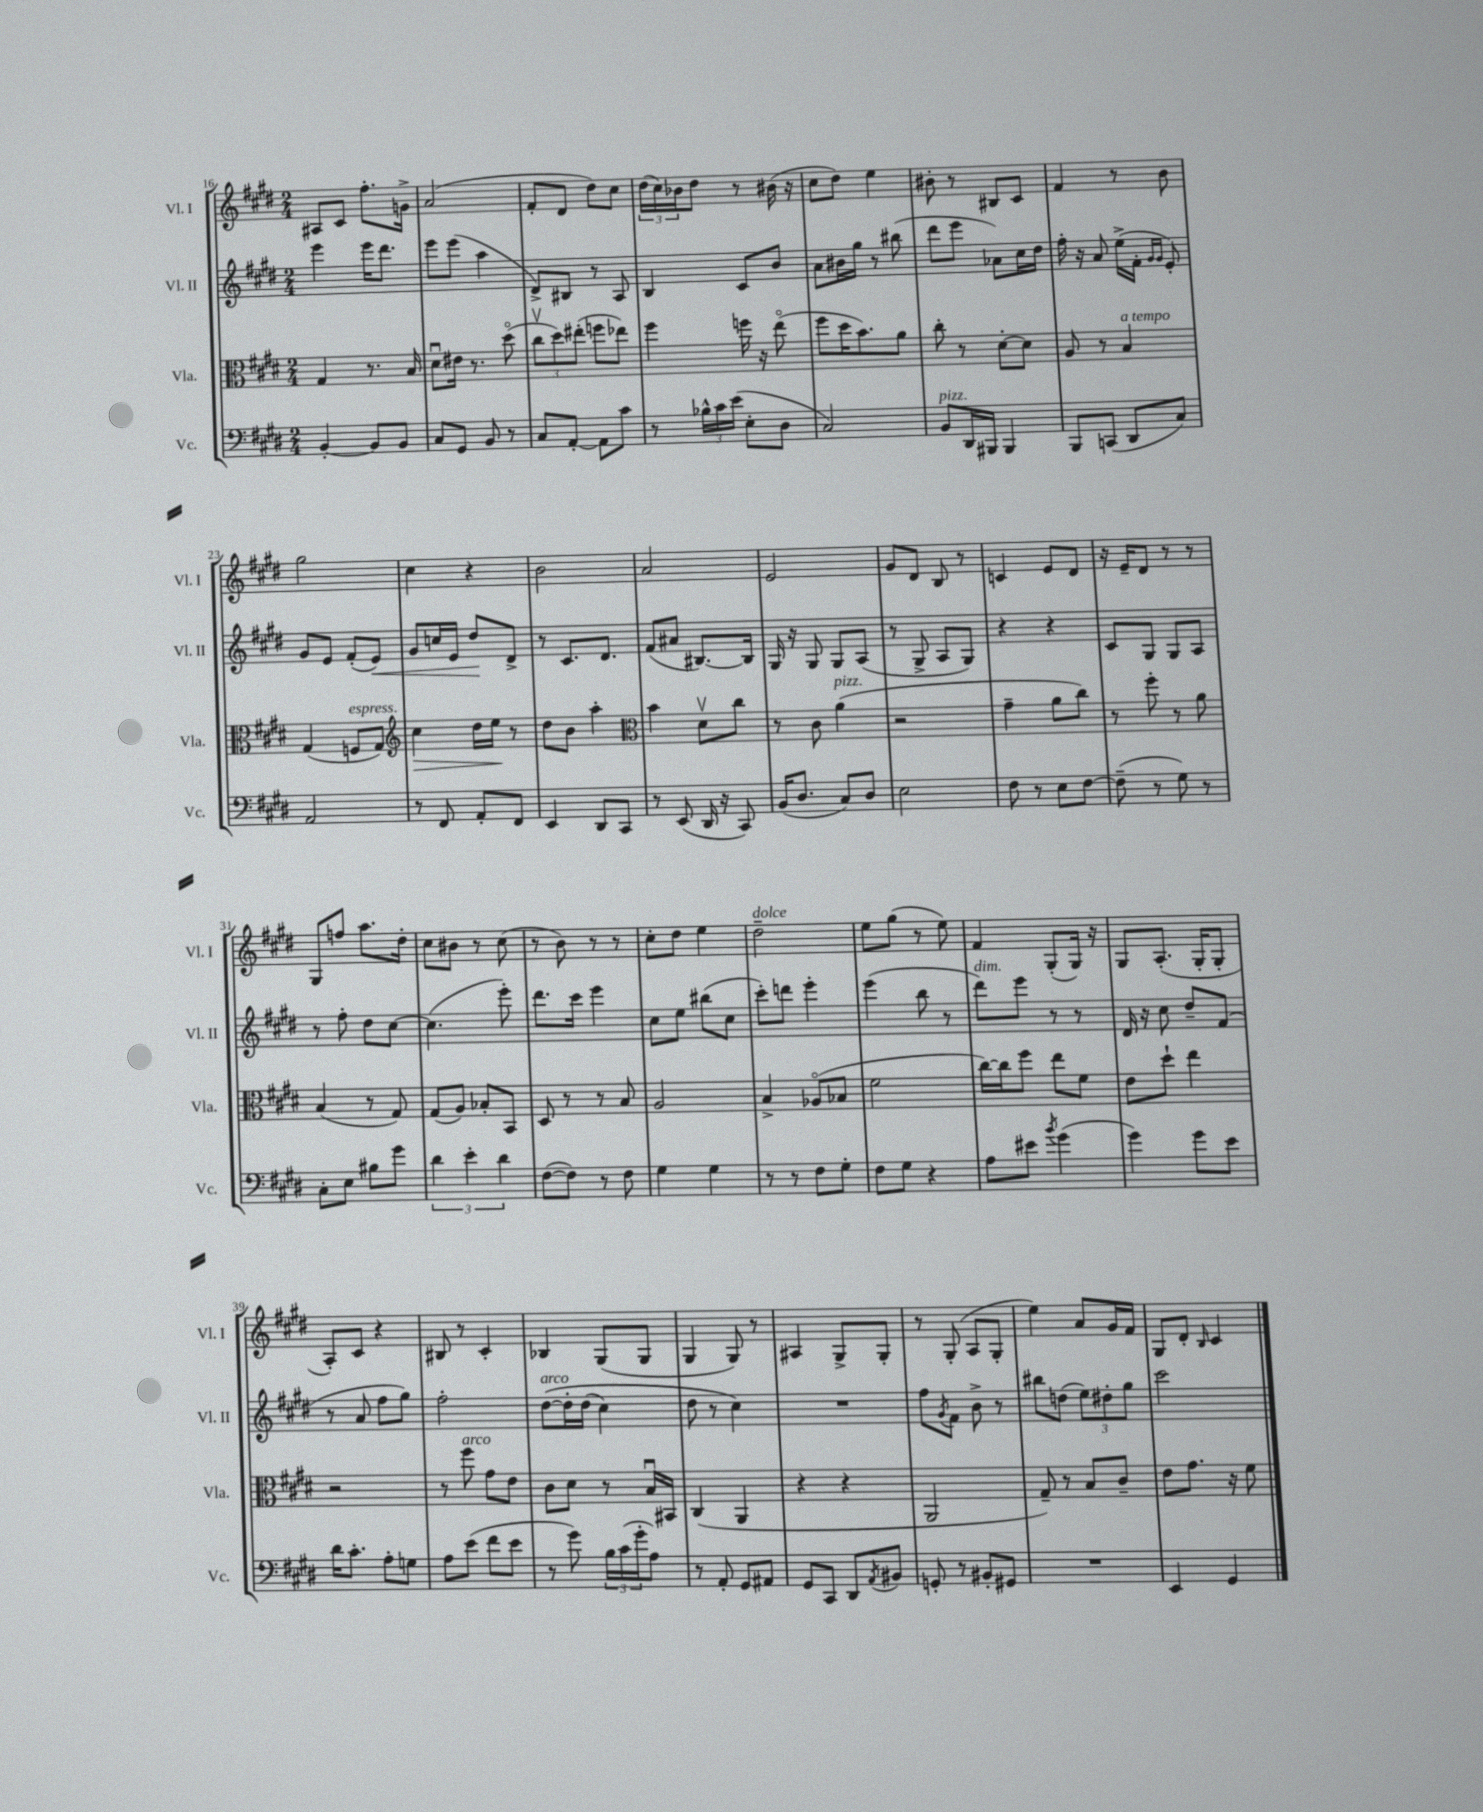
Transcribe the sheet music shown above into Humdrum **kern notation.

**kern	**kern	**dynam	**kern	**dynam	**kern
*part4	*part3	*part3	*part2	*part2	*part1
*staff4	*staff3	*staff3	*staff2	*staff2	*staff1
*I"Vc.	*I"Vla.	*	*I"Vl. II	*	*I"Vl. I
*I'Vc.	*I'Vla.	*	*I'Vl. II	*	*I'Vl. I
*clefF4	*clefC3	*	*clefG2	*	*clefG2
*k[f#c#g#d#]	*k[f#c#g#d#]	*	*k[f#c#g#d#]	*	*k[f#c#g#d#]
*M2/4	*M2/4	*	*M2/4	*	*M2/4
=16	=16	=16	=16	=16	=16
[4BB'/	4G#/	.	4eee\	.	8A#X/L
.	.	.	.	.	8c#/J
8BB/L]	8.r	.	16eee\KL	.	8.ff#'\L
.	.	.	8.ddd#\J	.	.
8BB/J	.	.	.	.	.
.	16B/	.	.	.	16gn^\Jk
=17	=17	=17	=17	=17	=17
8C#/L	8d#u\L	.	8eee\L	.	(2a/
8GG#/J	16e#X\Jk	.	(8eee\J	.	.
.	8.r	.	.	.	.
8BB/	.	.	4aa\	.	.
8r	(8dd#\	.	.	.	.
=18	=18	=18	=18	=18	=18
8C#/L	12cc#v\L	.	8d#^/L)	.	8f#'/L
.	12dd#\)	.	.	.	.
[8AA'/J	.	.	8B#X/J	.	8d#/J
.	(12ee#X'\J	.	.	.	.
8AA\L]	8ffn\L	.	8r	.	8dd#\L)
8c#\J	8ee-X\J)	.	8A/	.	8cc#\J
=19	=19	=19	=19	=19	=19
8r	4ff#\	.	4B/	.	(24dd#\LL
.	.	.	.	.	24cc#\)
.	.	.	.	.	24b-X\J
24B-X^^\LL	.	.	.	.	8dd#\J
24c#\	.	.	.	.	.
(24e\JJ	.	.	.	.	.
8E'\L	16ffn\	.	8c#/L	.	8r
.	16r	.	.	.	.
8D#\J	(8ee\	.	8b/J	.	(16b#X\
.	.	.	.	.	16r
=20	=20	=20	=20	=20	=20
2C#/)	8ff#\L	.	8a\L	.	8cc#\L
.	16dd#\K	.	16b#X\L	.	8dd#\J)
.	8.b\)	.	16gg#\JJ	.	.
.	.	.	8r	.	4ee\
.	8a\J	.	(8bb#X\	.	.
=21	=21	=21	=21	=21	=21
!LO:TX:a:i:t=pizz.	!	!	!	!	!
8BB/L	8cc#'\	.	8ddd#\L	.	8b#X'\
16DD#/L	8r	.	8eee\J	.	8r
16BBB#X/JJ	.	.	.	.	.
4BBB#/	[8d#'\L	.	8a-X\L)	.	8B#X/L
.	8d#\J]	.	16cc#\L	.	8c#/J
.	.	.	16dd#\JJ	.	.
=22	=22	=22	=22	=22	=22
8BBB/L	8A/	.	16ff#'\	.	4f#/
.	.	.	16r	.	.
(8CCn/J	8r	.	8a/	.	.
!	!LO:TX:a:i:t=a tempo	!	!	!	!
8DD#/L	4B/	.	(16ee^\LL	.	8r
.	.	.	16f#'\JJ	.	.
.	.	.	16qqg#/LL	.	.
.	.	.	16qqg#/JJ	.	.
8C#/J)	.	.	8e'/)	.	8b\
!!LO:LB:g=z
=23	=23	=23	=23	=23	=23
2AA/	(4G#/	.	8g#/L	.	2gg#\
.	.	.	8e/J	.	.
!	!LO:TX:a:i:t=espress.	!	!	!	!
.	8Fn/L	.	(8f#'/L	.	.
!	!	!	!	!LO:HP:b	!
.	8G#/J)	.	8e/J)	<	.
=24	=24	=24	=24	=24	=24
*	*clefG2	*	*	*	*
!	!	!LO:HP:b	!	!	!
8r	4cc#\	>	8g#/L	.	4cc#\
8FF#/	.	.	16ccn/L	.	.
.	.	.	16e/JJ	.	.
8AA'/L	16dd#\LL	.	8dd#/L	.	4r
.	16ee\JJ	.	.	.	.
8FF#/J	8r	]	8d#^/J	[	.
=25	=25	=25	=25	=25	=25
4EE/	8dd#\L	.	8r	.	2b\
.	8b\J	.	8.c#/L	.	.
8DD#/L	4aa'\	.	.	.	.
.	.	.	8.d#/J	.	.
8CC#/J	.	.	.	.	.
=26	=26	=26	=26	=26	=26
*	*clefC3	*	*	*	*
8r	4b\	.	(8f#/L	.	2a/
(8EE/	.	.	8a#X/J	.	.
16DD#/	8d#v\L	.	[8.B#X/L)	.	.
16r	.	.	.	.	.
8CC#/)	8cc#\J	.	.	.	.
.	.	.	16B#/Jk]	.	.
=27	=27	=27	=27	=27	=27
(16BB/KL	8r	.	16G#/	.	2e/
8.D#/J	.	.	16r	.	.
.	8c#\	.	8G#/	.	.
!	!LO:TX:a:i:t=pizz.	!	!	!	!
8C#/L)	(4a\	.	8G#/L	.	.
8D#/J	.	.	(8A/J	.	.
=28	=28	=28	=28	=28	=28
2E\	2r	.	8r	.	8g#/L
.	.	.	8G#^/	.	8d#/J
.	.	.	8A/L	.	8B/
.	.	.	8G#/J)	.	8r
=29	=29	=29	=29	=29	=29
8F#\	4g#~\	.	4r	.	4cn/
8r	.	.	.	.	.
8E\L	8a\L	.	4r	.	8e/L
[8F#\J	8cc#\J)	.	.	.	8d#/J
=30	=30	=30	=30	=30	=30
(8F#~\]	8r	.	8c#/L	.	16r
.	.	.	.	.	16e~/KL
8r	8ff#'\	.	8G#/J	.	8d#/J
8G#\)	8r	.	8G#/L	.	8r
8r	8a\	.	8A/J	.	8r
!!LO:LB:g=z
=31	=31	=31	=31	=31	=31
8C#'\L	(4B/	.	8r	.	8G#/L
8E\J	.	.	8ff#'\	.	8ffn/J
8B#X\L	8r	.	8dd#\L	.	8.aa\L
8g#\J	8G#/)	.	[8cc#\J	.	.
.	.	.	.	.	16dd#'\Jk
=32	=32	=32	=32	=32	=32
6d#\	(8G#/L	.	(4.cc#\]	.	8cc#\L
.	8A/J)	.	.	.	8b#X\J
6e'\	.	.	.	.	.
.	8B-X'/L	.	.	.	8r
6d#\	.	.	.	.	.
.	8BB/J	.	8eee'\)	.	(8cc#\
=33	=33	=33	=33	=33	=33
([8F#\L	8D#/	.	8.ddd#\L	.	8r
8F#\J])	8r	.	.	.	8b\)
.	.	.	16ccc#\Jk	.	.
8r	8r	.	4eee\	.	8r
8F#\	8B/	.	.	.	8r
=34	=34	=34	=34	=34	=34
4G#\	2A/	.	8cc#\L	.	8cc#'\L
.	.	.	8ee\J	.	8dd#\J
4G#\	.	.	(8bb#X\L	.	4ee\
.	.	.	8cc#\J	.	.
=35	=35	=35	=35	=35	=35
!	!	!	!	!	!LO:TX:a:i:t=dolce
8r	4B^/	.	8ccc#'\L)	.	2dd#~\
8r	.	.	8dddn\J	.	.
8F#\L	(8A-X/L	.	4eee'\	.	.
8G#'\J	8B-X/J	.	.	.	.
=36	=36	=36	=36	=36	=36
8F#\L	2f#\	.	(4eee\	.	8ee\L
8G#\J	.	.	.	.	(8gg#\J
4r	.	.	8bb\	.	8r
.	.	.	8r	.	8ee\)
=37	=37	=37	=37	=37	=37
!	!	!	!LO:TX:a:i:t=dim.	!	!
8A\L	[16cc#\LL)	.	8ddd#\L)	.	4f#/
.	16cc#\J]	.	.	.	.
8e#X\J	8ff#\J	.	8eee\J	.	.
8qb/	.	.	.	.	.
(4g#\	8ee\L	.	8r	.	(8G#'/L
.	8f#\J	.	8r	.	16G#/Jk)
.	.	.	.	.	16r
=38	=38	=38	=38	=38	=38
4g#\)	8e\L	.	16d#/	.	8G#/L
.	.	.	16r	.	.
.	8dd#`\J	.	8cc#\	.	(8.A'/J
8g#\L	4ee\	.	8dd#~/L	.	.
.	.	.	.	.	16G#'/KL
8e\J	.	.	(8f#/J	.	8G#'/J
!!LO:LB:g=z
=39	=39	=39	=39	=39	=39
16d#\KL	2r	.	8r	.	8A'/L)
8.c#'\J	.	.	.	.	.
.	.	.	8a/	.	8c#/J
8A'\L	.	.	8ff#\L	.	4r
8Gn\J	.	.	8gg#\J)	.	.
=40	=40	=40	=40	=40	=40
8A\L	8r	.	2ff#'\	.	8B#X/
!	!LO:TX:a:i:t=arco	!	!	!	!
(8e\J	8ff#\	.	.	.	8r
8f#\L	8g#\L	.	.	.	4c#'/
8e\J	8e\J	.	.	.	.
=41	=41	=41	=41	=41	=41
!	!	!	!LO:TX:a:i:t=arco	!	!
8r	8c#\L	.	([8dd#\L	.	4B-X/
8g#\)	8d#\J	.	16dd#'\L]	.	.
.	.	.	(16dd#\JJ	.	.
24B\LL	8r	.	4cc#\)	.	(8G#/L
(24c#\	.	.	.	.	.
24g#'\J	.	.	.	.	.
8A\J)	16Bu/LL	.	.	.	8G#/J
.	16BB#X/JJ	.	.	.	.
=42	=42	=42	=42	=42	=42
8r	(4C#/	.	8dd#\	.	4G#/
8AA'/	.	.	8r	.	.
8GG#/L	4AA/	.	4cc#\)	.	8G#/)
8AA#X/J	.	.	.	.	8r
=43	=43	=43	=43	=43	=43
8GG#/L	4r	.	2r	.	4A#X/
8CC#/J	.	.	.	.	.
8DD#/L	4r	.	.	.	8G#^/L
8qAA/	.	.	.	.	.
8BB#X/J	.	.	.	.	8G#'/J
=44	=44	=44	=44	=44	=44
8GGn'/	2AA/	.	8ff#\L	.	8r
.	.	.	8qg#/	.	.
8r	.	.	8f#\J	.	(8G#'/
8BB#X'/L	.	.	8b^\	.	8A/L
8GG#X/J	.	.	8r	.	8G#'/J
=45	=45	=45	=45	=45	=45
2r	8G#~/)	.	8bb#X\L	.	4ee\)
.	8r	.	(8ddn\J	.	.
.	8B/L	.	12ee\L)	.	8a/L
.	.	.	12dd#X'\	.	.
.	8c#~/J	.	.	.	16g#/L
.	.	.	12gg#\J	.	.
.	.	.	.	.	16f#/JJ
=46	=46	=46	=46	=46	=46
4EE/	8e\L	.	2ccc#\	.	8G#/L
.	8.g#\J	.	.	.	8d#'/J
.	.	.	.	.	16qqB/
4GG#/	.	.	.	.	4c#/
.	16r	.	.	.	.
.	8f#\	.	.	.	.
==	==	==	==	==	==
*-	*-	*-	*-	*-	*-
